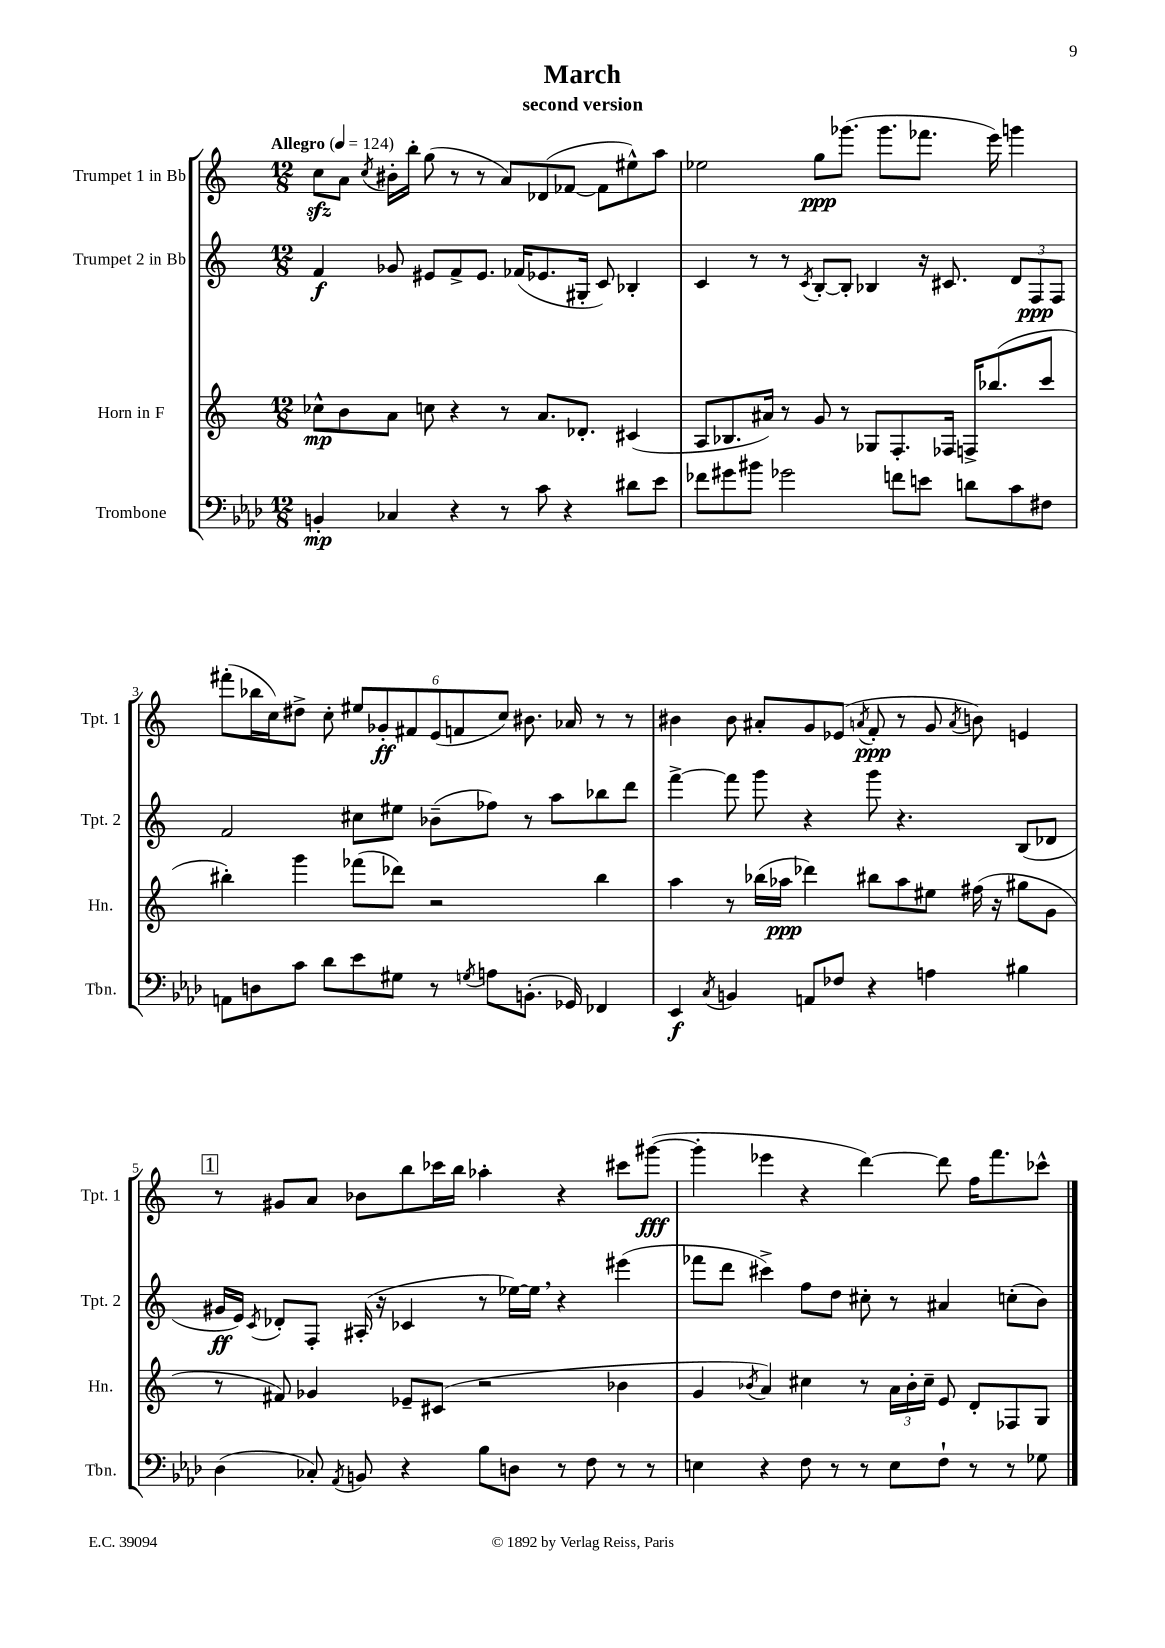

**kern	**dynam	**kern	**dynam	**kern	**dynam	**kern	**dynam
*part4	*part4	*part3	*part3	*part2	*part2	*part1	*part1
*staff4	*staff4	*staff3	*staff3	*staff2	*staff2	*staff1	*staff1
*I"Trombone	*	*I"Horn in F	*	*I"Trumpet 2 in Bb	*	*I"Trumpet 1 in Bb	*
*I'Tbn.	*	*I'Hn.	*	*I'Tpt. 2	*	*I'Tpt. 1	*
*clefF4	*	*clefG2	*	*clefG2	*	*clefG2	*
*k[b-e-a-d-]	*	*k[]	*	*k[]	*	*k[]	*
*M12/8	*	*M12/8	*	*M12/8	*	*M12/8	*
*MM124	*	*MM124	*	*MM124	*	*MM124	*
=1	=1	=1	=1	=1	=1	=1	=1
!	!	!	!	!	!	!LO:TX:a:B:t=Allegro	!
4BBn'/	mp	8cc-X^^\L	mp	4f/	f	8cczz\L	.
.	.	8b\	.	.	.	8a\J	.
.	.	.	.	.	.	8qcc/	.
4C-X/	.	8a\J	.	8g-X/	.	16b#X'\LL	.
.	.	.	.	.	.	16bb'\JJ	.
.	.	8ccn\	.	8e#X/L	.	(8gg\	.
4r	.	4r	.	8f^/	.	8r	.
.	.	.	.	8.e#/J	.	8r	.
8r	.	8r	.	.	.	8a/L)	.
.	.	.	.	(16f-X/KL	.	.	.
8c\	.	8.a/L	.	8.e-X/	.	(8d-X/	.
4r	.	.	.	.	.	[8f-X/J	.
.	.	8.d-X'/J	.	16G#X'/Jk	.	.	.
.	.	.	.	8c/)	.	8f-\L]	.
8d#X\L	.	(4c#X/	.	4B-X'/	.	8ee#X^^\)	.
8e-\J	.	.	.	.	.	8aa\J	.
=2	=2	=2	=2	=2	=2	=2	=2
8f-X\L	.	8A/L	.	4c/	.	2ee-X\	.
8g#X\	.	8.B-X/	.	.	.	.	.
8b#X\J	.	.	.	8r	.	.	.
.	.	16a#X/Jk)	.	.	.	.	.
2g-X\	.	8r	.	8r	.	.	.
.	.	.	.	8qc/	.	.	.
.	.	8g/	.	[8B'/L	.	8gg\L	ppp
.	.	8r	.	8B'/J]	.	(8.ggg-X\J	.
.	.	8G-X/L	.	4B-X/	.	.	.
.	.	.	.	.	.	8.ggg-\L	.
8fn\L	.	8.F'/	.	.	.	.	.
8en\J	.	.	.	16r	.	8.fff-X\J	.
.	.	16F-X/Jk	.	8.c#X/	.	.	.
8dn\L	.	16Fn^/KL	.	.	.	.	.
.	.	(8.bb-X/	.	.	.	16eee\)	.
8c\	.	.	.	12d/L	.	4gggn\	.
.	.	.	.	12F/	ppp	.	.
8F#X\J	.	8ccc/J	.	.	.	.	.
.	.	.	.	12F/J	.	.	.
!!LO:LB:g=z
=3	=3	=3	=3	=3	=3	=3	=3
8AAn\L	.	4bb#X'\)	.	2f/	.	(8fff#X'\L	.
8Dn\	.	.	.	.	.	16bb-X\L	.
.	.	.	.	.	.	16cc\J)	.
8c\J	.	4ggg\	.	.	.	8dd#X^\J	.
8d-\L	.	.	.	.	.	8cc'\	.
8e-\	.	(8fff-X\L	.	8cc#X\L	.	12ee#X/L	.
.	.	.	.	.	.	12g-X'/	ff
8G#X\J	.	8ddd-X\J)	.	8ee#X\J	.	.	.
.	.	.	.	.	.	12f#X/	.
8r	.	2r	.	(8b-X~\L	.	(12e/	.
.	.	.	.	.	.	12fn/	.
8qGn/	.	.	.	.	.	.	.
8An\L	.	.	.	8ff-X\J)	.	.	.
.	.	.	.	.	.	12cc/J)	.
(8.BBn'\J	.	.	.	8r	.	8.b#X\	.
.	.	.	.	8aa\L	.	.	.
16GG-X/)	.	.	.	.	.	16a-X/	.
4FF-X/	.	4bb#\	.	8bb-X\	.	8r	.
.	.	.	.	8ddd\J	.	8r	.
=4	=4	=4	=4	=4	=4	=4	=4
4EE-/	f	4aa\	.	[4fff^\	.	4b#X\	.
8qC/	.	.	.	.	.	.	.
4BBn/	.	8r	.	8fff\]	.	8b#\	.
.	.	(16bb-X\LL	.	8ggg\	.	8a#X'/L	.
.	.	16aa-X\JJ	ppp	.	.	.	.
8AAn/L	.	4ddd-X\)	.	4r	.	8g/	.
8F-X/J	.	.	.	.	.	(8e-X/J	.
.	.	.	.	.	.	8qan/	.
4r	.	8bb#X\L	.	8ggg\	.	8f'/	ppp
.	.	8aa-\	.	4.r	.	8r	.
4An\	.	8ee#X\J	.	.	.	8g/	.
.	.	.	.	.	.	8qa/	.
.	.	(16ff#X\	.	.	.	8bn\)	.
.	.	16r	.	.	.	.	.
4B#X\	.	8gg#X\L	.	(8B/L	.	4en/	.
.	.	8g\J	.	8d-X/J	.	.	.
!!LO:LB:g=z
!!LO:REH:place=s1:t=1
=5	=5	=5	=5	=5	=5	=5	=5
(4D-\	.	8r	.	16g#X/LL	ff	8r	.
.	.	.	.	16e/JJ)	.	.	.
.	.	.	.	8qc/	.	.	.
.	.	8f#X/)	.	8d-X'/L	.	8g#X/L	.
8C-X'/)	.	4g-X/	.	8F'/J	.	8a/J	.
8qAA-/	.	.	.	.	.	.	.
8BBn/	.	.	.	(16A#X'/	.	8b-X\L	.
.	.	.	.	16r	.	.	.
4r	.	8e-X~/L	.	4c-X/	.	8bb\	.
.	.	(8c#X/J	.	.	.	16ccc-X\L	.
.	.	.	.	.	.	16bb\JJ	.
8B-\L	.	2r	.	8r	.	4aa-X'\	.
8Dn\J	.	.	.	[16ee-X\LL)	.	.	.
.	.	.	.	16ee-,\JJ]	.	.	.
8r	.	.	.	4r	.	4r	.
8F\	.	.	.	.	.	.	.
8r	.	4b-X\	.	(4eee#X\	.	8ccc#X\L	.
8r	.	.	.	.	.	([8ggg#X\J	fff
=6	=6	=6	=6	=6	=6	=6	=6
4En\	.	4g/	.	8fff-X\L	.	4ggg#'\]	.
.	.	.	.	8ddd\J	.	.	.
.	.	8qb-X/	.	.	.	.	.
4r	.	4a/)	.	4ccc#X^\)	.	4eee-X\	.
8F\	.	4cc#X\	.	8ff\L	.	4r	.
8r	.	.	.	8dd\J	.	.	.
8r	.	8r	.	8cc#X'\	.	[4ddd\)	.
8E\L	.	24a\LL	.	8r	.	.	.
.	.	24b-'\	.	.	.	.	.
.	.	24cc#~\JJ	.	.	.	.	.
8F`\J	.	8e/	.	4a#X/	.	8ddd\]	.
8r	.	8d'/L	.	.	.	16ff\KL	.
.	.	.	.	.	.	8.fff\	.
8r	.	8F-X/	.	(8ccn'\L	.	.	.
8G-X\	.	8G/J	.	8b\J)	.	8ccc-X^^\J	.
==	==	==	==	==	==	==	==
*-	*-	*-	*-	*-	*-	*-	*-
